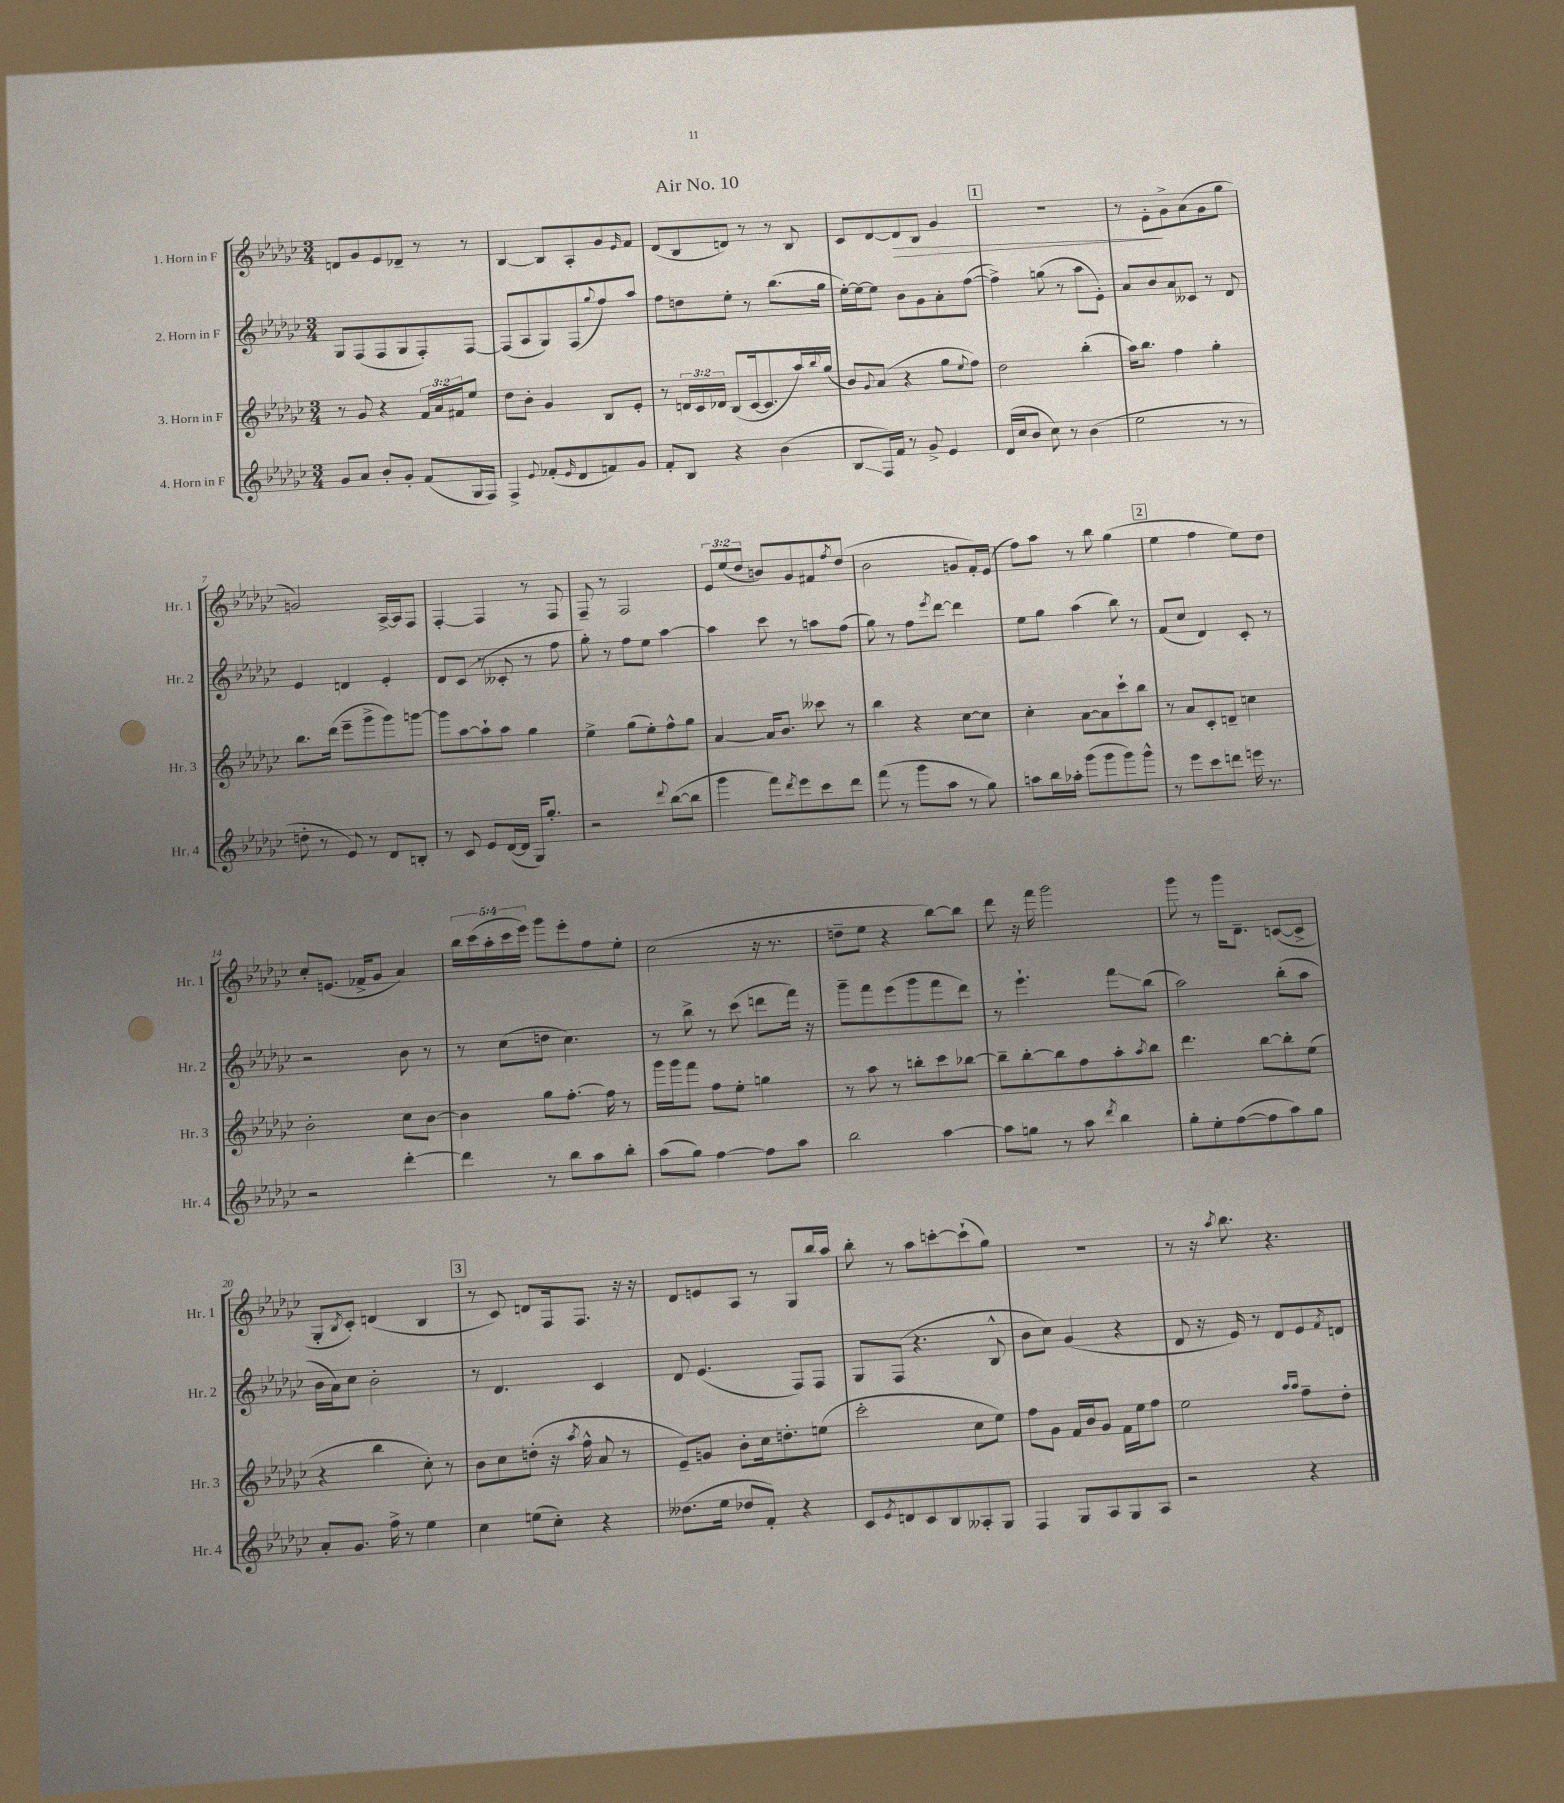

**kern	**kern	**kern	**kern
*staff4	*staff3	*staff2	*staff1
*clefG2	*clefG2	*clefG2	*clefG2
*k[b-e-a-d-g-c-]	*k[b-e-a-d-g-c-]	*k[b-e-a-d-g-c-]	*k[b-e-a-d-g-c-]
*M3/4	*M3/4	*M3/4	*M3/4
8g-	8r	8G-	8d
8a-	8g-	(8F	8g-
8b-'	4r	8F	8e-
8g-'	.	8G-	8d-~
(8f	24f	8F')	8r
.	24a-	.	.
.	24f#	.	.
16G-	8ee-	[8F	8r
16F)	.	.	.
=	=	=	=
4F^	8dd-	(8F]	[4B-
.	8b-'	8A-	.
8qqe-	.	.	.
(8f-'	4g-	8G-)	8B-]
16qqe-	.	.	.
8d-	.	(8F	8A-'
.	.	8qqgg-	.
8f)	8B-	8ff)	8g-
.	.	.	16qqe-
8g-	8e-'	8aa-	8f
=	=	=	=
8f'	8r	8ff	(8d-
8B-	24d	8dd	8B-
.	24c-	.	.
.	24d-	.	.
4r	(8B-	8ee-'	8d)
.	[16c-	8r	8r
.	8.c-]	.	.
(4b-	.	(8.bb-	8r
.	16aa-)	.	8B-
.	8qqbb-	.	.
.	(16gg-	16gg-	.
=	=	=	=
8B-	8b-)	[16ee-')	8c-
.	.	16ee-_	.
.	8qqg-	.	.
16F)	(8a-	8ee-]	[8d-
16f	.	.	.
8r	4r	8b-	8d-]
8g-^	.	8g-	8B-
4e-	8gg-	8a-'	4g-
.	8qqee-	.	.
.	8ff)	([8ff	.
=	=	=	=
(16d-	2dd-	4ff^])	2.r
16cc-	.	.	.
8b-	.	.	.
8cc-)	.	(8gg	.
8r	.	8r	.
(4b-	(4bb-'	8aa-	.
.	.	8e-')	.
=	=	=	=
2ee-	16aa-)	8a-	8r
.	8.bb-	.	.
.	.	8b-	8e-'
.	4ff	8a-	8g-^
.	.	8c--	(8a-
8r	4gg-'	8r	8g-
8r	.	8d-	8gg-
=	=	=	=
8dd'	8.bb-	4e-	2g)
8r	.	.	.
.	(16ddd-	.	.
8e-)	8eee-~	4d	.
8r	8ggg-^	.	.
8d-	8ggg-)	4e-'	[16A-^
.	.	.	16A-]
8B'	[8ggg	.	8F
=	=	=	=
8r	8ggg]	8d-	[4F'
8c-	[8aa-	(8c-	.
8e-	8aa-`]	8r	4F]
([16d-	8aa-	8c--'	.
16d-]	.	.	.
16G-)	4gg-	8r	8r
8.gg-'	.	.	.
.	.	8ff	8F
=	=	=	=
2r	4ee-^	8gg-')	8F~
.	.	8r	8r
.	(8gg-	8ff	2F
.	8ee-')	8ee-	.
8qqddd-	.	.	.
([8bb-	8ff^^	[4aa-	.
8bb-]	8gg-	.	.
=	=	=	=
4ggg-	[4a-	4aa-]	12e-
.	.	.	(12ee-
.	.	.	12dd-
8fff)	16a-]	8ccc-	8b)
.	8.b-	.	.
8qddd-	.	.	.
8eee-	.	8r	8g-
8ccc-	8ccc--	8aa	8f#
.	.	.	8qff
8ddd-	8r	(8ff	(8dd-
=	=	=	=
(8fff	4bb-	8gg-)	2b-
8r	.	8r	.
8ggg-	4r	8ff	.
.	.	8qeee-	.
8aa-	.	[8ddd-	.
8r	[8cc-	4ddd-]	8g
8gg-)	8cc-]	.	16f')
.	.	.	(16e-
=	=	=	=
8aa	4cc-'	8ee-	8ff)
16bb-	.	8gg-	8aa-
16aa-'	.	.	.
(8ggg-	[8a-	(4aa-	8r
8ggg-	8a-]	.	8bb-
8ggg-)	8ccc-`	8bb-)	(4gg-
8ggg-^^	8bb-	8r	.
=	=	=	=
8r	8r	(8f	4ee-
8eee-	8a-	8cc-	.
8ccc-	8c-'	4d-)	4ff
8ddd	8d~	.	.
16eee	4cc	8c-'	8ee-)
8.r	.	.	.
.	.	8r	8dd-
=	=	=	=
2r	2b-'	2r	8cc-'
.	.	.	(8.e
.	.	.	16f-^
.	.	.	8g-
[4ddd-'	8cc-	8b-	4a-)
.	[8b-	8r	.
=	=	=	=
4ddd-]	4b-]	8r	20bb-
.	.	.	(20ccc-
.	.	.	20aa-'
.	.	(8cc-	.
.	.	.	20ccc-
.	.	.	20eee-)
8r	8gg-	8dd	8ggg-
8bb-	[8.ff'	4.cc-)	8eee-'
8aa-	.	.	8ff
.	16ff]	.	.
8bb-'	8r	.	8ee-'
=	=	=	=
(8aa-	16ggg-	8r	(2cc-
.	16ggg-	.	.
8gg-)	8fff	8bb-^	.
[4ff	8ff	8r	.
.	8ee-'	(8ccc-	.
8ff]	4gg	8ddd	16r
.	.	.	8.r
8aa-	.	16fff)	.
.	.	16r	.
=	=	=	=
2bb-	8r	8ggg-~	8dd~
.	8aa-	8fff	8ee-
.	8r	(8eee-	4r
.	8bb'	8ggg-	.
[4aa-	8ccc-	8fff	[8bb-)
.	[8bb-	8ddd-)	8bb-]
=	=	=	=
8aa-]	8bb-~]	8r	8ddd-
8gg	[8bb-'	4.eee-`	16r
.	.	.	16fff
8r	8bb-]	.	2ggg-
8aa-	8ff	.	.
8qddd-	.	.	.
4bb-	8aa-'	8fff	.
.	8qaa-	.	.
.	8bb-	(8bb-	.
=	=	=	=
8gg-'	4.ddd-	2aa-)	8ggg-
8ee-'	.	.	8r
([8ff	.	.	16ggg-
.	.	.	8.d-~
8ff]	[8bb-	.	.
8aa-)	8bb-']	(8bb-'	([8c
8gg-	(8ee-	8aa-	8c^]
=	=	=	=
8a-'	4r	16b-	8G-'
.	.	16a-)	.
.	.	.	8qB-
8.g-	.	8cc-	8c-')
.	4bb-	2b-'	(4d
16ff^	.	.	.
8r	.	.	.
4ee-	8cc-')	.	4B-
.	8r	.	.
=	=	=	=
4cc-	8b-	8r	8r
.	8cc-	4.d-	8c-)
(8ee	(8dd'	.	8d
8cc-')	16r	.	16F
.	8qaa-	.	.
.	16ff^^	.	8.F
4r	8a-	4c-	.
.	8r	.	16r
.	.	.	16r
=	=	=	=
(8.dd--	8e-~)	8d-	8d-
.	8g	(4.e-	8e
16ee-	.	.	.
8dd-	8b-'	.	8A-
8f')	16cc-	.	8r
.	8.dd'	.	.
4r	.	8F)	8G-
.	(8ee	8F	16bb-
.	.	.	16aa-
=	=	=	=
8c-	2ccc-'	8G-	8bb-'
8qe-	.	.	.
8d	.	(8F	8r
8c-	.	4.r	8aa-
8B-	.	.	[8ccc'
8A--'	8cc-	.	(8ccc`]
8G-	8ee-)	8B-^^	8gg-)
=	=	=	=
4F	8ff	8b-	2.r
.	8g-	8cc-)	.
8G-	16f	(4g-	.
.	16b-	.	.
8A-	8g-	.	.
8G-	16f	4r	.
.	16ee-	.	.
8A-	8ff	.	.
=	=	=	=
2r	2ee-	8d-	8r
.	.	16r	16r
.	.	.	8qaa-
.	.	16e-)	8.bb-
.	.	8r	.
.	.	8d-	4.r
.	16qqaa-	.	.
.	16qqaa-	.	.
4r	8ff~	8e-	.
.	.	8qf	.
.	8dd-'	8d	.
==	==	==	==
*-	*-	*-	*-
